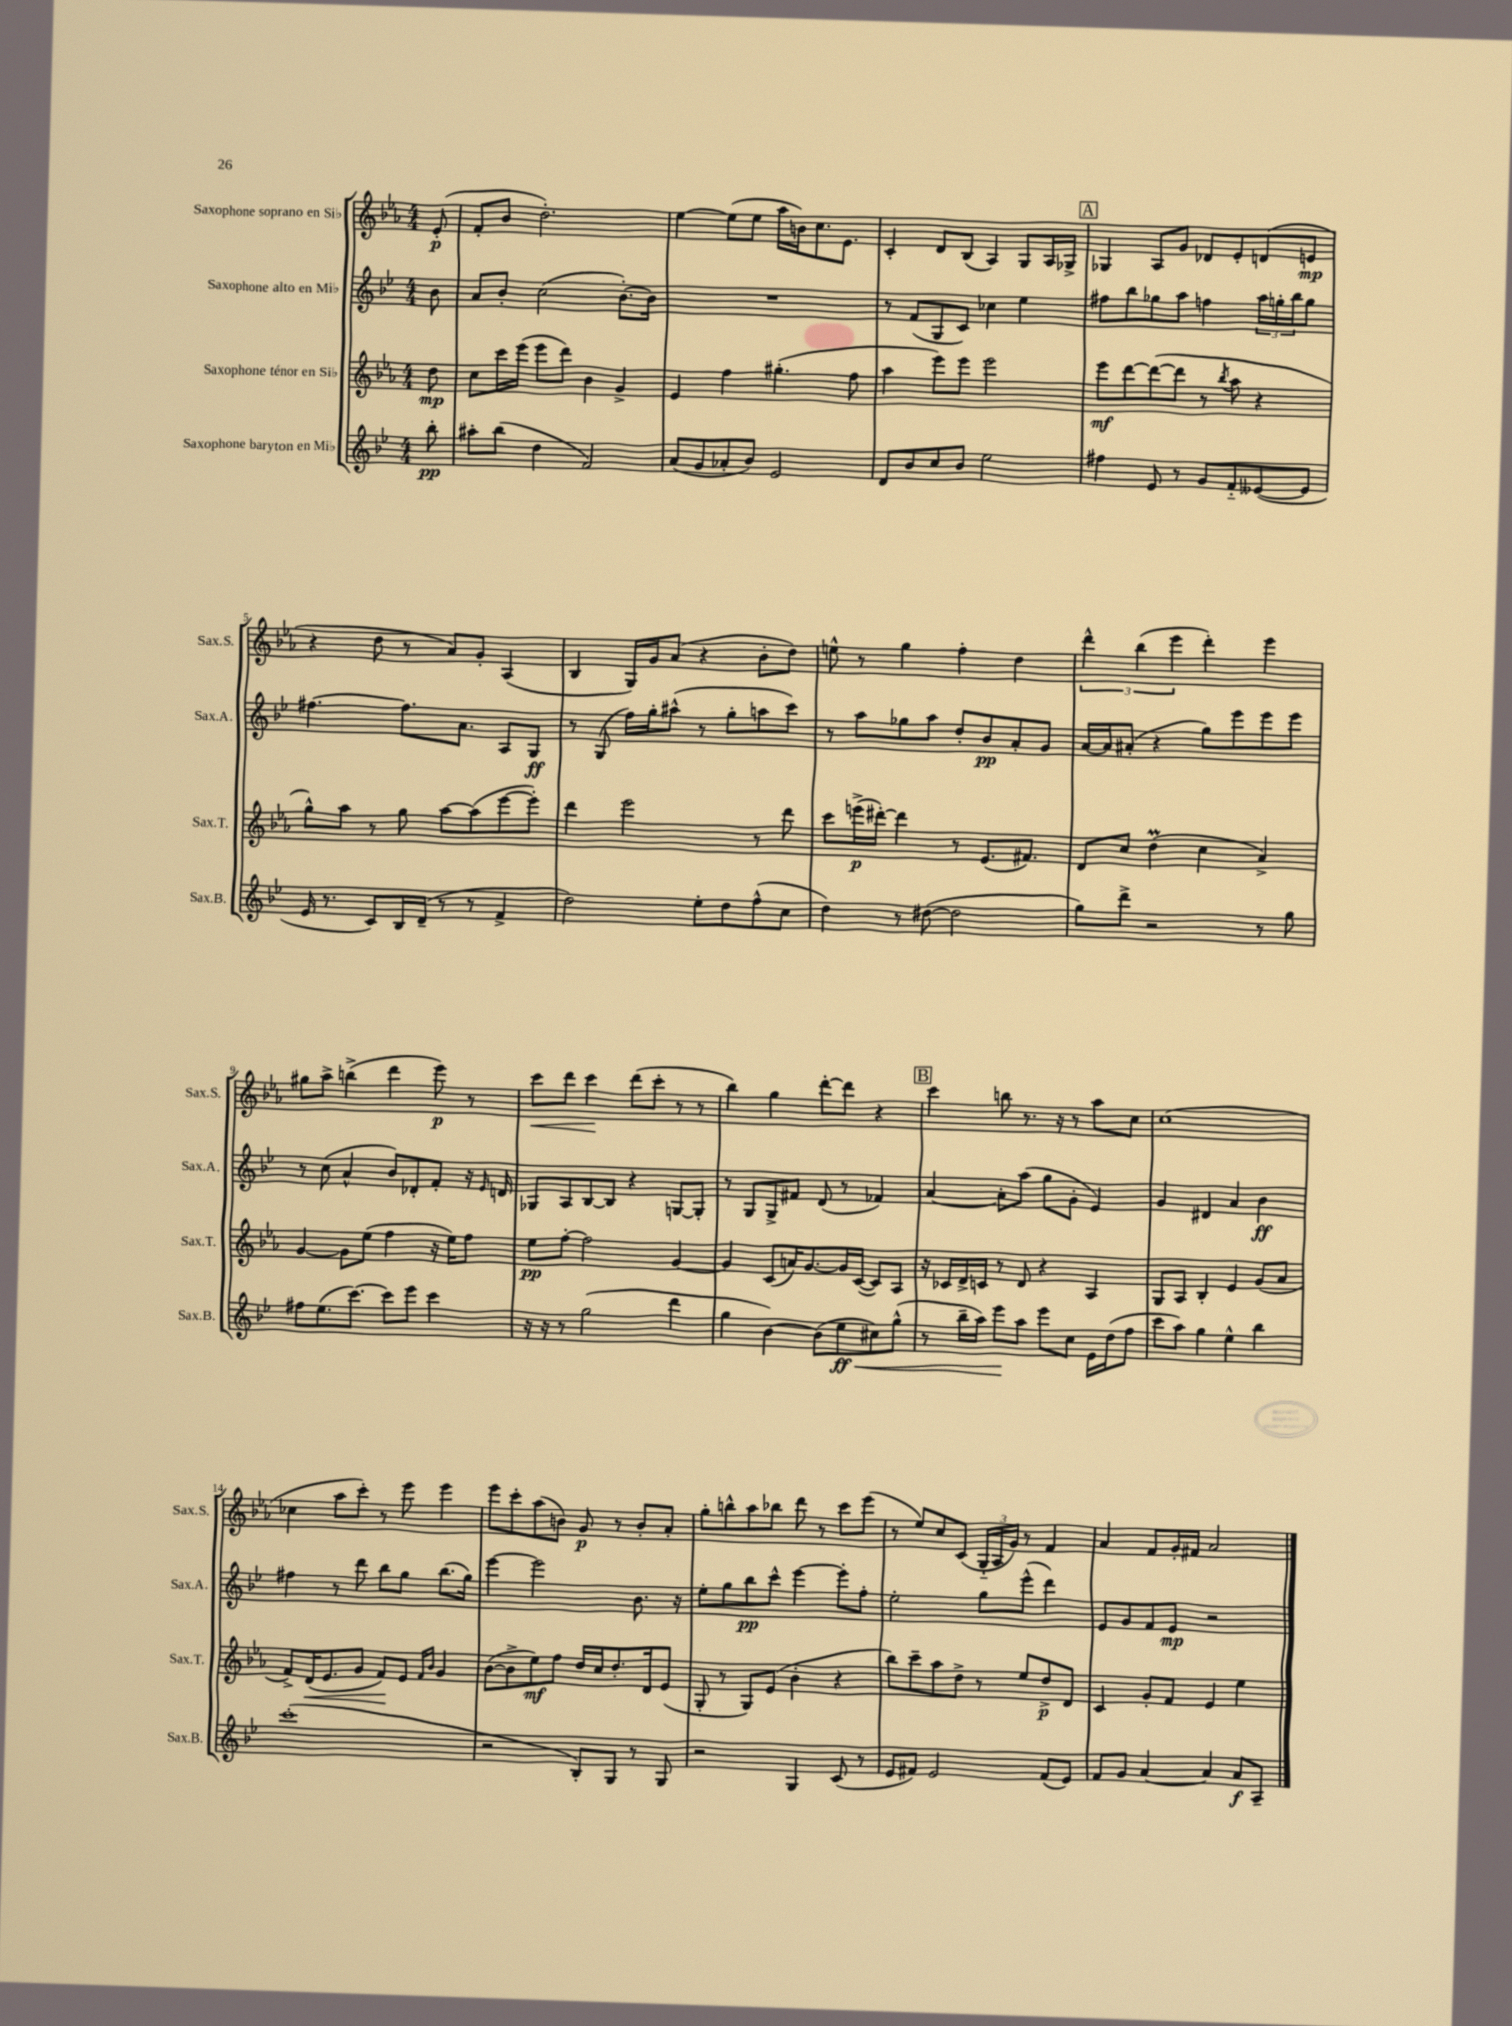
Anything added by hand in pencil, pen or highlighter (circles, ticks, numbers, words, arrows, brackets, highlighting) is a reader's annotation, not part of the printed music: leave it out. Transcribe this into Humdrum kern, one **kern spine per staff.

**kern	**kern	**kern	**kern
*staff4	*staff3	*staff2	*staff1
*clefG2	*clefG2	*clefG2	*clefG2
*k[b-e-]	*k[b-e-a-]	*k[b-e-]	*k[b-e-a-]
*M4/4	*M4/4	*M4/4	*M4/4
8bb-'	8dd	8b-	(8e-'
=	=	=	=
8aa#'	8cc	8a	8f'
(8bb-	16ccc	8b-'	8b-
.	(16eee-	.	.
4dd	8eee-	(2cc	2.dd')
.	8ddd)	.	.
2f)	4b-	.	.
.	4g^	[8.b-')	.
.	.	16b-]	.
=	=	=	=
(8a	4e-	1r	[4ee-
8g	.	.	.
8a-'	4ff	.	(8ee-]
8b-)	.	.	8ee-
2e-	(4.gg#'	.	16aa-
.	.	.	16b)
.	.	.	8.cc
.	.	.	8.e-
.	8ff	.	.
=	=	=	=
8d	4aa-	8r	4c'
8b-	.	(8f	.
8cc	8eee-)	8G	8d
8b-	8eee-	8c)	(8B-
2ee-	2eee-	4cc-	4A-)
.	.	4ee-	8G
.	.	.	16A-
.	.	.	16G-^
=	=	=	=
4ff#	8eee-	8ff#	4G-
.	[8ddd	8bb-	.
8e-	(8ddd_	8gg-	8A-
8r	8ddd]	8aa	8g
8g	8r	4ff	8d-
.	8qbb-	.	.
8f'~	8aa-	.	8e-'
([8e--	4r	24aa	(8d
.	.	24gg'	.
.	.	24bb-	.
8e--]	.	8gg	8e
=	=	=	=
16e-	8gg^^)	[4.ff#	4r
8.r	.	.	.
.	8aa-	.	.
8c)	8r	.	8dd
16B-	8gg	8.ff#]	8r
(16d~	.	.	.
8r	[8aa-	.	8a-)
.	.	8.a	.
8r	(8aa-]	.	8g'
4f^	[8eee-	8A	(4A-
.	8eee-'])	8G	.
=	=	=	=
2dd)	4ddd	8r	4B-
.	.	(8G	.
.	2eee-	16ff)	16G)
.	.	16gg'	16g
.	.	(8aa#^^	(8a-
8ee-'	.	8r	4r
8dd	.	8gg'	.
(8ff^^	8r	8aa	8b-'
8cc	8ddd	8ccc)	8dd)
=	=	=	=
4dd)	8ccc	8r	8ee^^
.	(16eee^	8aa	8r
.	[16ddd#')	.	.
8r	4ddd#]	8gg-	4gg
([8dd#	.	8aa	.
2dd#]	8r	8dd'	4ff'
.	(8.e-	8b-	.
.	.	8a'	4dd
.	8.f#)	.	.
.	.	8g	.
=	=	=	=
8gg)	8d	[16a	6ddd^^
.	.	16a]	.
8ddd^	8cc	(8a#'	.
.	.	.	(6bb-
2r	(4dd	4r	.
.	.	.	6eee-
.	4cc	8gg)	4ddd')
.	.	8eee-	.
8r	4a-^)	8eee-	4eee-
8gg	.	8eee-	.
=	=	=	=
8ff#	[4g	8r	8gg#
(8.ee-	.	(8cc	8aa-^
.	8g]	4a^^	(4bb^
[8.ccc)	.	.	.
.	(8ee-	.	.
8ccc]	4ff	8b-)	4ddd
8eee-	.	8d-'	.
4ccc	16r	8f'	8eee-)
.	16ee-)	.	.
.	8ff	16r	8r
.	.	16qqe-	.
.	.	16d	.
=	=	=	=
16r	8ee-	8G-	8ccc
16r	.	.	.
8r	[8ff'	8A	8ddd
(2gg	2ff]	[8B-	4ccc
.	.	8B-]	.
.	.	4r	(8ddd
.	.	.	8ccc'
4ddd	[4g	[8G	8r
.	.	8G']	8r
=	=	=	=
4gg	4g]	8r	4bb-)
.	.	8G	.
[4b-)	(8c	8G^	4gg
.	16a)	8f#	.
.	[8.g	.	.
(8b-]	.	(8d	[8ddd'
8ee-	16g]	8r	8ddd]
.	([16c	.	.
8cc#)	8c])	4f-)	4r
(8gg^^	8A-	.	.
=	=	=	=
8r	16r	[4a	4ccc
.	16c-	.	.
16bb-~	16d^	.	.
16aa)	16c	.	.
8eee-	8r	8a']	8bb
8aa	8d	(8aa	8.r
8eee-	4r	8gg	.
.	.	.	16r
8cc	.	8g'	8r
16e-	4A-	4e-)	8aa-
(16dd	.	.	.
8ff	.	.	8cc
=	=	=	=
8ccc	8G	4g	(1cc
8aa)	8A-	.	.
4gg	4B-'	4d#	.
4ee-^^	4e-	4a	.
4bb-	(8g	4b-	.
.	8a-	.	.
=	=	=	=
(1ccc'	8f^)	4ff#	4cc-
.	(16d	.	.
.	8.e-	.	.
.	.	8r	8aa-
.	8g	8ddd	8ccc')
.	8f)	8bb-	8r
.	8e-	8gg	8eee-
.	16qqf	.	.
.	16qqb-	.	.
.	4g	(8.bb-	4eee-
.	.	16gg)	.
=	=	=	=
2r	([8b-	[4eee-	8eee-
.	8b-^]	.	8ccc'
.	8ee-)	2eee-]	(8aa-
.	8ff	.	8b)
8B-')	16dd	.	8g
.	16cc	.	.
8G	8.dd'	.	8r
8r	.	8.b-	8b'
.	16d	.	.
8G	(8e-	.	8a-'
.	.	16r	.
=	=	=	=
2r	8G'	8ee-'	8gg'
.	8r	8gg	8bb^^
.	8G)	8bb-	8aa-
.	(8e-	8ccc^^	8bb-
4G	4b-'	[4eee-	8ddd
.	.	.	8r
(8c	4r	8eee-']	8ccc
8r	.	8ff'	(8eee-
=	=	=	=
8e-	8bb-)	2ee-'	8r
8f#)	8ccc~	.	8ee-)
2e-	8aa-	.	8cc
.	8dd^	.	(8c
.	8r	8gg	24G'~
.	.	.	24A-
.	.	.	24g)
.	8ee-	(8eee-^^	8r
(8f#	8dd^	4ddd)	4f
8e-)	8d	.	.
=	=	=	=
8f	4c	8e-	4a-
8g	.	8g	.
[4a	8g'	8f	8f
.	8f	8e-	16g'
.	.	.	16f#
4a]	4e-	2r	2a-
8a	4ee-	.	.
8A~	.	.	.
==	==	==	==
*-	*-	*-	*-
